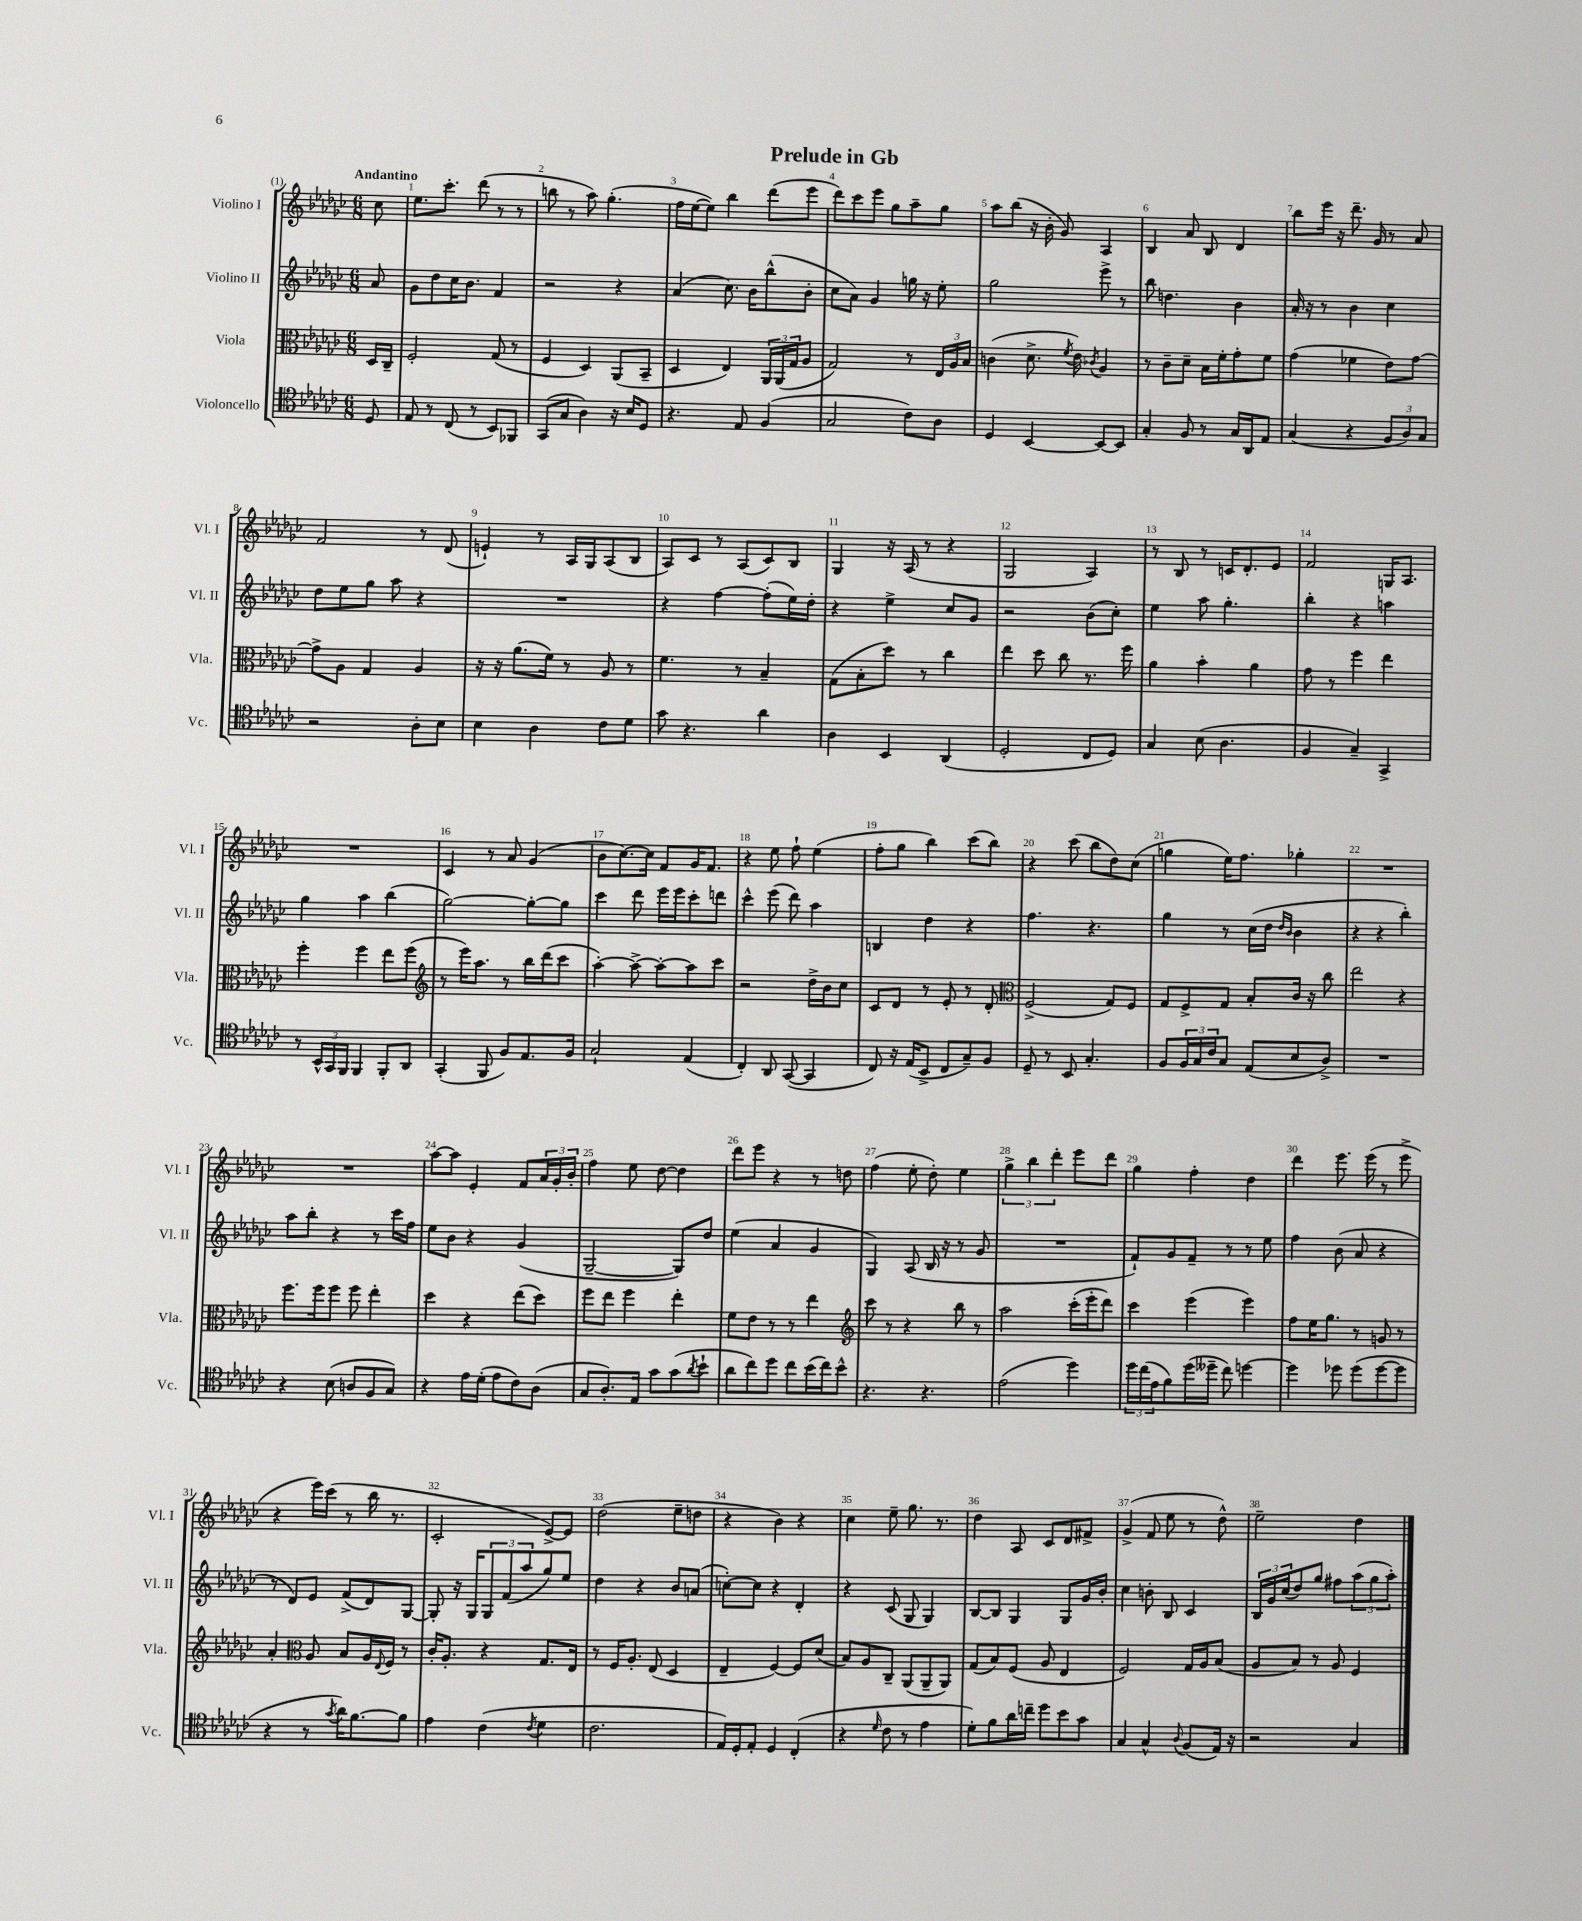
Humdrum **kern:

**kern	**kern	**kern	**kern
*part4	*part3	*part2	*part1
*staff4	*staff3	*staff2	*staff1
*I"Violoncello	*I"Viola	*I"Violino II	*I"Violino I
*I'Vc.	*I'Vla.	*I'Vl. II	*I'Vl. I
*clefC4	*clefC3	*clefG2	*clefG2
*k[b-e-a-d-g-c-]	*k[b-e-a-d-g-c-]	*k[b-e-a-d-g-c-]	*k[b-e-a-d-g-c-]
*M6/8	*M6/8	*M6/8	*M6/8
=	=	=	=
!	!	!	!LO:TX:a:B:t=Andantino
8D-/	16D-/LL	8a-/	8cc-\
.	16C-~/JJ	.	.
=1	=1	=1	=1
8E-/	2F'/	8g-\L	8.ee-\L
8r	.	8dd-\	.
.	.	.	8.ccc-'\J
(8C-/	.	16cc-\K	.
.	.	8.b-\J	.
8r	.	.	(8ddd-\
8BB-/L)	(8G-/	4f/	8r
8FF-X/J	8r	.	8r
=2	=2	=2	=2
(8GG-/L	4F/	2r	8bbn\
8G-/J	.	.	8r
4A-\)	4D-/)	.	8aa-\)
.	.	.	(4.gg-'\
16r	(8AA-/L	4r	.
16B-/KL	.	.	.
8D-/J	8BB-~/J	.	.
=3	=3	=3	=3
4.r	4D-/	(4a-/	16ff\LL
.	.	.	[16ee-\J
.	.	.	8ee-\J])
.	4E-/)	8.cc-\)	4bb-\
8E-/	.	.	.
.	.	16b-\KL	.
(4F/	24AA-/LL	(8bb-^^\	(8ddd-\L
.	(24AA-/	.	.
.	24G-/J	.	.
.	8A-/J	8b-'\J	8eee-\J
=4	=4	=4	=4
2G-/	2G-/)	8cc-\L	8ddd-\L)
.	.	8a-\J)	8ccc-\
.	.	4g-/	8eee-\J
.	.	.	8gg-\L
8c-\L)	8r	16ggn\	8aa-~\
.	.	16r	.
8A-\J	24E-/LL	8ee-'\	8gg-\J
.	24A-/	.	.
.	24B-/JJ	.	.
=5	=5	=5	=5
4D-/	(4cn\	2gg-\	8aa-\L
.	.	.	(8bb-\J
[4BB-/	8.d-^\	.	16r
.	.	.	16b-'\
.	.	.	8g-/)
.	8qf/	.	.
.	16e-\)	.	.
.	8qc-X/	.	.
8BB-/L_	4A-/	8eee-^\	4A-/
8BB-/J]	.	8r	.
=6	=6	=6	=6
4G-'/	8r	8bb-\	4B-/
.	8c-~\L	4.ddn\	.
8F/	8d-~\J	.	8a-/
8r	16B-\LL	.	8B-/
.	16f'\J	.	.
16G-/LL	8g-'\	4b-\	4d-/
16AA-/J	.	.	.
8E-/J	8f\J	.	.
=7	=7	=7	=7
(4G-/	(4g-\	16a-'/	8bb-\L
.	.	16r	.
.	.	8r	16eee-\Jk
.	.	.	16r
4r	4f-X\	4b-\	8.ddd-~\
.	.	.	16g-/
12F/L	8e-\L)	4cc-\	8r
12A-/)	.	.	.
.	[8g-\J	.	8a-/
12G-/J	.	.	.
!!LO:LB:g=z
=8	=8	=8	=8
2r	8g-^\L]	8dd-\L	2f/
.	8A-\J	8ee-\	.
.	4G-/	8gg-\J	.
.	.	8aa-\	.
8A-'\L	4A-/	4r	8r
8B-\J	.	.	(8d-/
=9	=9	=9	=9
4B-\	16r	2.r	4en`/)
.	16r	.	.
.	(8.a-\L	.	.
4A-\	.	.	8r
.	16f\Jk)	.	.
.	8r	.	16A-/LL
.	.	.	16G-/J
8c-\L	8A-/	.	(8A-/
8d-\J	8r	.	8B-/J
=10	=10	=10	=10
8g-\	4.f\	4r	8A-/L)
4.r	.	.	8c-/J
.	.	[4ff\	8r
.	8r	.	(8A-/L
4a-\	4B-~/	(8ff'\L]	8c-/)
.	.	16ee-\L)	8B-/J
.	.	16dd-'\JJ	.
=11	=11	=11	=11
4A-\	(8G-\L	4r	4G-/
.	8B-'\	.	.
4BB-/	8dd-\J)	4ee-^\	16r
.	.	.	(16A-/
.	8r	.	8r
(4AA-/	4cc-\	8cc-/L	4r
.	.	8g-/J	.
=12	=12	=12	=12
2D-'/	4ee-\	2r	2G-/
.	8dd-\	.	.
.	8cc-\	.	.
8C-/L	8.r	(8b-\L	4A-/)
8D-/J)	.	8cc-'\J)	.
.	16ff\	.	.
=13	=13	=13	=13
4G-/	4a-\	4ee-\	8r
.	.	.	8B-/
(8B-\	4b-'\	8aa-\	8r
4.A-\	.	4.gg-'\	16cn/KL
.	.	.	8.d-'/
.	4a-\	.	.
.	.	.	8e-/J
=14	=14	=14	=14
4F/	8g-\	4bb-'\	2f/
.	8r	.	.
4G-~/)	4ff\	4r	.
4GG-^/	4ee-\	4aan\	16Gn/KL
.	.	.	8.A-/J
!!LO:LB:g=z
=15	=15	=15	=15
8r	4ff'\	4gg-\	2.r
24BB-^^/LL	.	.	.
24GG-/	.	.	.
24FF/JJ	.	.	.
4FF/	4ff\	4aa-\	.
8FF'/L	8ee-\L	(4bb-\	.
8AA-/J	(8ff\J	.	.
=16	=16	=16	=16
*	*clefG2	*	*
(4GG-'/	8r	[2gg-\)	4c-/
.	16eee-\KL)	.	.
.	8.aa-\J	.	.
8FF/	.	.	8r
8F/L)	8r	.	8a-/
8.E-/	16bb-\LL	8gg-'\L_	(4g-/
.	(16ddd-\J	.	.
.	8ccc-\J	8gg-\J]	.
16F/Jk	.	.	.
=17	=17	=17	=17
2G-`/	[4aa-'\)	4ccc-\	8b-\L
.	.	.	[8.cc-\)
.	8aa-^\_	8ddd-\	.
.	.	.	16cc-\Jk]
.	8aa-'\L_	16eee-\LL	8f/L
.	.	16eee-\J	.
(4E-/	8aa-\]	8ccc-'\	16g-/K
.	.	.	8.f/J
.	8ccc-\J	8dddn\J	.
=18	=18	=18	=18
4C-'/)	2r	4ccc-^^\	4r
8AA-/	.	(8eee-\	8ee-\
([8GG-/	.	8ddd-\)	8ff`\
4GG-/]	16dd-^\LL	4aa-\	(4ee-\
.	16b-\J	.	.
.	8cc-\J	.	.
=19	=19	=19	=19
8C-/)	8c-/L	4Bn/	8ff'\L
16r	8d-/J	.	8gg-\J
(16E-/KL	.	.	.
8BB-^/J	8r	4dd-\	4bb-\)
8C-/L	8e-'/	.	.
8G-~/)	8r	4r	(8ccc-\L
8F/J	8d-'/	.	8bb-\J)
=20	=20	=20	=20
*	*clefC3	*	*
8D-~/	(2F^/	4.ff\	4r
8r	.	.	.
8BB-/	.	.	(8ccc-\
4.G-'/	.	4.r	8bb-\L
.	8G-/L)	.	8dd-\)
.	8F/J	.	(8cc-\J
=21	=21	=21	=21
8F/L	8G-/L	4gg-\	4ggn\
24F/L	8F^/	.	.
24G-/	.	.	.
24c-/J	.	.	.
8G-/J	8G-/J	8r	16ee-\KL)
.	.	.	8.ff\J
(8E-/L	8B-'/L	(16cc-\LL	.
.	.	16dd-\JJ	.
.	.	16qqdd-/LL	.
.	.	16qqb-/JJ	.
8B-/	16c-/Jk	4b-\	4gg-X'\
.	16r	.	.
8A-^/J)	8cc-\	.	.
=22	=22	=22	=22
2.r	2ee-\	4r	2.r
.	.	4r	.
.	4r	4bb-'\)	.
!!LO:LB:g=z
=23	=23	=23	=23
4r	8.ff\L	8aa-\L	2.r
.	.	8bb-'\J	.
.	16ff\k	.	.
(8B-\	8ff\J	4r	.
8An/L	8ff\	.	.
8F/	4ee-'\	8r	.
8G-/J)	.	16ccc-\LL	.
.	.	16ff\JJ	.
=24	=24	=24	=24
4r	4dd-\	8ee-\L	[8aa-\L
.	.	8b-\J	8aa-\J]
16e-\LL	4r	4r	4e-'/
(16d-'\JJ	.	.	.
8e-\L	.	.	.
8c-\)	(8ee-\L	(4g-/	8f/L
(8A-\J	8dd-\J)	.	24a-/L
.	.	.	24g-'/
.	.	.	24b-'/JJ
=25	=25	=25	=25
8G-/L	8ff\L	[2G-~/	4ff\
8.A-'/)	8ee-\J	.	.
.	4ff\	.	8ee-\
16E-/Jk	.	.	.
8g-\L	.	.	[8dd-\
(8g-\	4ee-'\	8G-/L])	4dd-\]
8qa-/	.	.	.
8b-`\J	.	8dd-/J	.
=26	=26	=26	=26
8a-\L	8f\L	(4ee-\	8ddd-\L
8cc-\)	8e-\J	.	8eee-\J
8dd-\J	8r	4a-/	4r
8cc-\L	8r	.	.
(16b-\L	4ee-\	4g-/	8r
16cc-\J)	.	.	.
8b-^^\J	.	.	8ddn\
=27	=27	=27	=27
*	*clefG2	*	*
4.r	8ccc-\	4G-/)	(4ff\
.	8r	.	.
.	4r	(8A-/	8ee-'\
4.r	.	16B-/	8dd-'\)
.	.	16r	.
.	8bb-\	8r	4ee-\
.	8r	8g-/	.
=28	=28	=28	=28
(2e-\	2aa-\	2.r	6gg-^\
.	.	.	6bb-\
.	.	.	6ddd-'\
4dd-\)	(16ccc-'\LL	.	8eee-\L
.	16eee-'\J	.	.
.	8ddd-\J)	.	8ddd-\J
=29	=29	=29	=29
24dd-\LL	4ccc-\	8f`/L)	4gg-\
(24cc-\	.	.	.
24e-\J	.	.	.
8f\)	.	8g-/	.
(16dd-\L	(4eee-\	8f~/J	4ff'\
16dd--X~\JJ	.	.	.
8cc-\)	.	8r	.
[4ddn\	4eee-\)	8r	4dd-\
.	.	8ee-\	.
=30	=30	=30	=30
4dd\]	8ff\L	4ff\	4ddd-\
.	16ee-\K	.	.
.	8.gg-\J	.	.
8dd-X\	.	(8b-\	8.eee-\
(8dd-\L	8r	8a-/	.
.	.	.	(16eee-\
[8dd-\	8gn/	4r	8r
8dd-\J]	8r	.	8eee-^\
!!LO:LB:g=z
=31	=31	=31	=31
4r	4a-'/	8r	4r
.	.	8d-/L)	.
*	*clefC3	*	*
8r	8A-/	8e-/J	16eee-\LL)
.	.	.	(16ccc-\JJ
8qg-/	.	.	.
16a-\KL)	8B-/L	(8f^/L	8r
[8.f\	.	.	.
.	16A-/L	8d-/)	16bb-\
.	8qqE-/	.	.
.	16F/JJ	.	8.r
8f\J]	8r	[8G-/J	.
=32	=32	=32	=32
4e-\	16c-'/KL	8G-'/]	2c-'/
.	8.A-'/J	.	.
.	.	16r	.
.	.	16G-/KL	.
(4c-\	4r	12G-/	.
.	.	(12f/	.
.	.	12aa-/	.
8qc-/	.	.	.
4d-\	8.G-/L	8gg-/)	[8e-^/L)
.	.	8ee-/J	8e-/J]
.	16E-/Jk	.	.
=33	=33	=33	=33
2.c-\	8r	4dd-\	(2dd-\
.	16F/KL	.	.
.	8.A-'/J	.	.
.	.	4r	.
.	(8E-/	.	.
.	4D-/	8b-/L	8ee-~\L
.	.	(8an/J	8ddn\J
=34	=34	=34	=34
16E-/LL)	4E-~/	[8ccn'\L)	4r
16D-'/J	.	.	.
8E-'/J	.	8cc\J]	.
4D-/	[4F/)	4r	4b-\)
(4C-'/	8F/L]	4d-'/	4r
.	(8d-/J	.	.
=35	=35	=35	=35
4r	8B-/L)	4r	4cc-\
.	8A-/	.	.
16qqd-/	.	.	.
8c-\	8C-~/J	(8c-/	8ee-~\
8r	(8AA-/L	8G-/	8.gg-\
4e-\	8AA-~/	4G-/)	.
.	.	.	8.r
.	8AA-/J)	.	.
=36	=36	=36	=36
8d-'\L)	(8G-/L	[8B-/L	4dd-\
8f\	8B-/)	8B-/J]	.
16a-\L	(8F/J	4G-/	8A-/
16ccn~\JJ	.	.	.
8dd-\L	8A-/	.	8c-/L
8b-\	4E-/	8G-/L	8d-/
8g-\J	.	16g-/L	8f#X^/J
.	.	16b-'/JJ	.
=37	=37	=37	=37
4G-/	2F/)	4cc-\	(4g-^/
4G-^^/	.	8bn'\	8f/
.	.	8B-/	8ee-\
8qqA-/	.	.	.
(8F/L	16G-/LL	4c-/	8r
.	16A-/J	.	.
16E-/Jk)	(8B-/J	.	8dd-^^\)
16r	.	.	.
=38	=38	=38	=38
2r	8A-/L	24B-/LL	2ee-~\
.	.	24g-/	.
.	.	(24cc-/J	.
.	8B-/J)	8dd-/)	.
.	8r	8gg-/J	.
.	8A-/	8ff#X\L	.
4G-/	4F/	(12aa-\	4dd-\
.	.	12gg-\	.
.	.	12aa-'\J)	.
==	==	==	==
*-	*-	*-	*-
